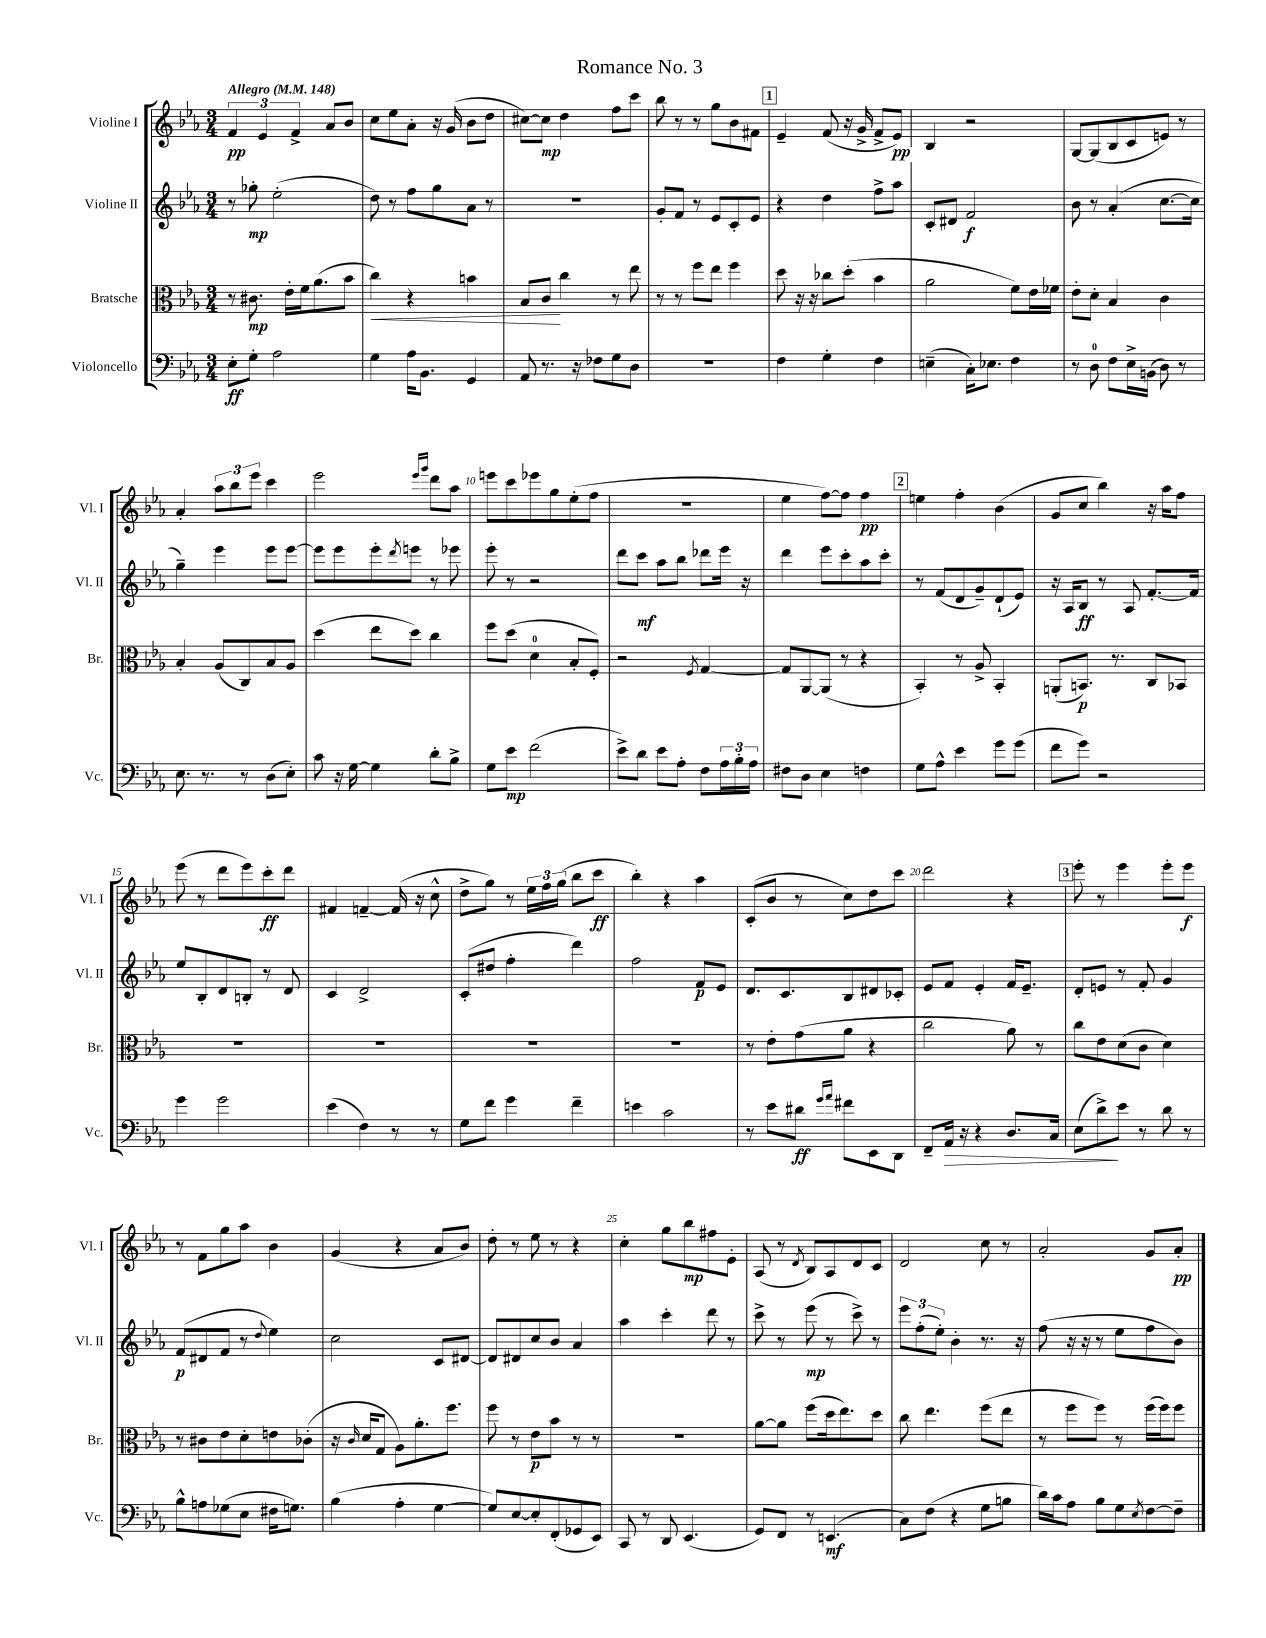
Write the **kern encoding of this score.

**kern	**dynam	**kern	**dynam	**kern	**dynam	**kern	**dynam
*part4	*part4	*part3	*part3	*part2	*part2	*part1	*part1
*staff4	*staff4	*staff3	*staff3	*staff2	*staff2	*staff1	*staff1
*I"Violoncello	*	*I"Bratsche	*	*I"Violine II	*	*I"Violine I	*
*I'Vc.	*	*I'Br.	*	*I'Vl. II	*	*I'Vl. I	*
*clefF4	*	*clefC3	*	*clefG2	*	*clefG2	*
*k[b-e-a-]	*	*k[b-e-a-]	*	*k[b-e-a-]	*	*k[b-e-a-]	*
*M3/4	*	*M3/4	*	*M3/4	*	*M3/4	*
*MM148	*	*MM148	*	*MM148	*	*MM148	*
=1	=1	=1	=1	=1	=1	=1	=1
!	!	!	!	!	!	!LO:TX:a:B:t=Allegro	!
8E-'\L	ff	8r	.	8r	.	6f/	pp
8G'\J	.	8.c#X\	mp	8gg-X'\	mp	.	.
.	.	.	.	.	.	6e-/	.
2A-\	.	.	.	(2ee-'\	.	.	.
.	.	16e-'\LL	.	.	.	.	.
.	.	.	.	.	.	6f^/	.
.	.	16f\J	.	.	.	.	.
.	.	(8.a-\	.	.	.	.	.
.	.	.	.	.	.	8a-/L	.
.	.	8b-\J	.	.	.	8b-/J	.
=2	=2	=2	=2	=2	=2	=2	=2
!	!	!	!LO:HP:b	!	!	!	!
4G\	.	4cc\)	<	8dd\)	.	8cc\L	.
.	.	.	.	8r	.	8ee-\	.
16A-\KL	.	4r	.	8ff\L	.	8a-'\J	.
8.BB-\J	.	.	.	.	.	.	.
.	.	.	.	8gg\	.	16r	.
.	.	.	.	.	.	(16g/	.
4GG/	.	4bn\	.	8a-\J	.	8b-\L	.
.	.	.	.	8r	.	8dd\J	.
=3	=3	=3	=3	=3	=3	=3	=3
8AA-/	.	8B-/L	.	2.r	.	[8cc#X\L)	.
8.r	.	8c/J	.	.	.	8cc#\J]	mp
.	.	4cc\	[	.	.	4dd\	.
16r	.	.	.	.	.	.	.
8F-X\L	.	.	.	.	.	.	.
8G\	.	8r	.	.	.	8ff\L	.
8D\J	.	8ee-\	.	.	.	8ccc\J	.
=4	=4	=4	=4	=4	=4	=4	=4
2.r	.	8r	.	8g'/L	.	8bb-\	.
.	.	8r	.	8f/J	.	8r	.
.	.	8ff\L	.	8r	.	8r	.
.	.	8ee-\J	.	8e-/L	.	8gg\L	.
.	.	4ff\	.	8c'/	.	8b-\	.
.	.	.	.	8e-/J	.	8f#X\J	.
!!LO:REH:place=s1:t=1
=5	=5	=5	=5	=5	=5	=5	=5
4F\	.	8dd\	.	4r	.	4e-~/	.
.	.	16r	.	.	.	.	.
.	.	16r	.	.	.	.	.
4G'\	.	8cc-X\L	.	4dd\	.	(8f/	.
.	.	(8dd'\J	.	.	.	16r	.
.	.	.	.	.	.	16g^/	.
4F\	.	4b-\	.	8ff^\L	.	8f^/L	.
.	.	.	.	8aa-\J	.	8e-/J)	pp
=6	=6	=6	=6	=6	=6	=6	=6
(4En~\	.	2a-\	.	8c'/L	.	4B-/	.
.	.	.	.	8d#X/J	.	.	.
16C'\KL)	.	.	.	2f/	f	2r	.
8.E-X\J	.	.	.	.	.	.	.
4F\	.	8f\L)	.	.	.	.	.
.	.	16e-\L	.	.	.	.	.
.	.	16f-X\JJ	.	.	.	.	.
=7	=7	=7	=7	=7	=7	=7	=7
8r	.	8e-'\L	.	8b-\	.	[8G/L	.
8D\	.	8d'\J	.	8r	.	(8G/]	.
8F\L	.	4B-/	.	(4a-'/	.	8B-/	.
16E-^\L	.	.	.	.	.	8c/	.
(16BBn\JJ	.	.	.	.	.	.	.
8D\)	.	4c\	.	[8.cc\L	.	8en/J)	.
8r	.	.	.	.	.	8r	.
.	.	.	.	16cc\Jk]	.	.	.
!!LO:LB:g=z
=8	=8	=8	=8	=8	=8	=8	=8
8.E-\	.	4B-'/	.	4gg~\)	.	4a-'/	.
8.r	.	.	.	.	.	.	.
.	.	(8A-/L	.	4eee-\	.	12aa-\L	.
.	.	.	.	.	.	12bb-\	.
8r	.	8C/)	.	.	.	.	.
.	.	.	.	.	.	12eee-\J	.
(8D\L	.	8B-/	.	8eee-\L	.	4ccc\	.
8E-'\J)	.	8A-/J	.	[8eee-\J	.	.	.
=9	=9	=9	=9	=9	=9	=9	=9
8c\	.	(4dd\	.	8eee-\L]	.	2eee-\	.
16r	.	.	.	8eee-\	.	.	.
[16G\	.	.	.	.	.	.	.
4G\]	.	8ee-\L	.	8eee-'\	.	.	.
.	.	.	.	8qddd/	.	.	.
.	.	8dd\J)	.	8eeen\J	.	.	.
.	.	.	.	.	.	16qqeee-/LL	.
.	.	.	.	.	.	16qqggg/JJ	.
8d'\L	.	4cc\	.	8r	.	8ddd\L	.
8B-^\J	.	.	.	8eee-X\	.	8aa-\J	.
=10	=10	=10	=10	=10	=10	=10	=10
8G\L	.	8ff\L	.	8eee-'\	.	8eeen\L	.
8e-\J	mp	(8dd\J	.	8r	.	8ccc\	.
(2f\	.	4d\	.	2r	.	8eee-X\	.
.	.	.	.	.	.	8gg\	.
.	.	8B-'/L	.	.	.	(8ee-'\	.
.	.	8F'/J)	.	.	.	8ff\J	.
=11	=11	=11	=11	=11	=11	=11	=11
8e-^\L)	.	2r	.	8ddd\L	.	2.r	.
8d\J	.	.	.	8ccc\J	mf	.	.
8e-\L	.	.	.	8aa-\L	.	.	.
8A-'\J	.	.	.	8bb-\J	.	.	.
.	.	8qF/	.	.	.	.	.
8F\L	.	[4G/	.	8ddd-X\L	.	.	.
24A-\L	.	.	.	16eee-\Jk	.	.	.
24B-'\	.	.	.	.	.	.	.
.	.	.	.	16r	.	.	.
24A-\JJ	.	.	.	.	.	.	.
=12	=12	=12	=12	=12	=12	=12	=12
8F#X\L	.	8G/L]	.	4ddd\	.	4ee-\	.
8D\J	.	[8AA-/	.	.	.	.	.
4E-\	.	(8AA-/J]	.	8eee-\L	.	[8ff\L)	.
.	.	8r	.	8ccc'\	.	8ff\J]	.
4Fn\	.	4r	.	8aa-\	.	4ff\	pp
.	.	.	.	8ccc'\J	.	.	.
!!LO:REH:place=s1:t=2
=13	=13	=13	=13	=13	=13	=13	=13
8G\L	.	4BB-'/)	.	8r	.	4een\	.
8A-^^\J	.	.	.	(8f/L	.	.	.
4e-\	.	8r	.	8d/	.	4ff'\	.
.	.	8A-^/	.	8g~/)	.	.	.
8g\L	.	4BB-'/	.	(8d`/	.	(4b-\	.
(8g\J	.	.	.	8e-/J)	.	.	.
=14	=14	=14	=14	=14	=14	=14	=14
8f\L	.	(8AAn'/L	.	16r	.	8g/L	.
.	.	.	.	16A-/KL	.	.	.
8g\J)	.	8.BBn/J)	p	8B-/J	ff	8cc/J	.
2r	.	.	.	8r	.	4bb-\)	.
.	.	8.r	.	.	.	.	.
.	.	.	.	8A-/	.	.	.
.	.	8C/L	.	[8.f'/L	.	16r	.
.	.	.	.	.	.	16aa-\KL	.
.	.	8BB-X/J	.	.	.	8ff\J	.
.	.	.	.	16f/Jk]	.	.	.
!!LO:LB:g=z
=15	=15	=15	=15	=15	=15	=15	=15
4g\	.	2.r	.	8ee-/L	.	(8eee-\	.
.	.	.	.	8B-'/	.	8r	.
2g\	.	.	.	8d/	.	8ddd\L	.
.	.	.	.	8Bn'/J	.	8eee-\)	.
.	.	.	.	8r	.	8ccc'\	ff
.	.	.	.	8d/	.	8ddd\J	.
=16	=16	=16	=16	=16	=16	=16	=16
(4e-\	.	2.r	.	4c/	.	4f#X/	.
4F\)	.	.	.	2d^/	.	[4fn~/	.
8r	.	.	.	.	.	(16f/]	.
.	.	.	.	.	.	16r	.
8r	.	.	.	.	.	8cc^^\	.
=17	=17	=17	=17	=17	=17	=17	=17
8G\L	.	2.r	.	(8c'/L	.	8dd^\L	.
8f\J	.	.	.	8dd#X/J	.	8gg\J)	.
4g\	.	.	.	4ff'\	.	8r	.
.	.	.	.	.	.	24ee-\LL	.
.	.	.	.	.	.	24ff\	.
.	.	.	.	.	.	(24gg\JJ	.
4f~\	.	.	.	4ddd\)	.	8bb-\L	.
.	.	.	.	.	.	8ccc\J	ff
=18	=18	=18	=18	=18	=18	=18	=18
4en\	.	2.r	.	2ff\	.	4bb-'\)	.
2c\	.	.	.	.	.	4r	.
.	.	.	.	8f/L	p	4aa-\	.
.	.	.	.	8e-/J	.	.	.
=19	=19	=19	=19	=19	=19	=19	=19
8r	.	8r	.	8.d/L	.	(8c'/L	.
8e-\L	.	8e-'\L	.	.	.	8b-/J	.
.	.	.	.	8.c/	.	.	.
8d#X\J	ff	(8g\	.	.	.	8r	.
16qqg/LL	.	.	.	.	.	.	.
16qqa-/JJ	.	.	.	.	.	.	.
8f#X\L	.	8a-\J	.	8B-/	.	8cc\L)	.
8EE-\	.	4r	.	8d#X/	.	8dd\	.
8DD\J	.	.	.	8c-X'/J	.	8ccc\J	.
=20	=20	=20	=20	=20	=20	=20	=20
8FF~/L	.	2cc\	.	8e-/L	.	2ddd\	.
!	!LO:HP:b	!	!	!	!	!	!
16AA-/Jk	>	.	.	8f/J	.	.	.
16r	.	.	.	.	.	.	.
4r	.	.	.	4e-'/	.	.	.
8.D/L	.	8a-\)	.	16f/KL	.	4r	.
.	.	.	.	8.e-~/J	.	.	.
.	.	8r	.	.	.	.	.
16C/Jk	.	.	.	.	.	.	.
!!LO:REH:place=s1:t=3
=21	=21	=21	=21	=21	=21	=21	=21
(8E-\L	.	8cc\L	.	8d'/L	.	8eee-'\	.
8d^\)	.	8e-\	.	8en/J	.	8r	.
8e-\J	]	(8d\	.	8r	.	4eee-\	.
8r	.	8c\J	.	8f'/	.	.	.
8d\	.	4d\)	.	4g/	.	8eee-'\L	.
8r	.	.	.	.	.	8eee-\J	f
!!LO:LB:g=z
=22	=22	=22	=22	=22	=22	=22	=22
8B-^^\L	.	8r	.	(8f/L	p	8r	.
8An\	.	8c#X\L	.	8d#X/	.	8f\L	.
(8G-X\	.	8e-\	.	8f/J	.	8gg\	.
8E-\J	.	8d'\	.	8r	.	8aa-\J	.
.	.	.	.	8qqdd/	.	.	.
16F#X\KL	.	8en\	.	4ee-\)	.	4b-\	.
8.Gn\J)	.	.	.	.	.	.	.
.	.	(8c-X'\J	.	.	.	.	.
=23	=23	=23	=23	=23	=23	=23	=23
(4B-\	.	16r	.	2cc\	.	(4g/	.
.	.	16qqc/	.	.	.	.	.
.	.	16d/KL	.	.	.	.	.
.	.	8G/J	.	.	.	.	.
4A-'\	.	8A-\L)	.	.	.	4r	.
.	.	8.a-'\	.	.	.	.	.
[4G\	.	.	.	8c/L	.	8a-/L	.
.	.	8.ff\J	.	.	.	.	.
.	.	.	.	[8d#X/J	.	8b-/J)	.
=24	=24	=24	=24	=24	=24	=24	=24
8G/L])	.	8ff\	.	8d#/L]	.	8dd'\	.
[8E-/	.	8r	.	8d#X/	.	8r	.
8E-'/]	.	8e-\L	p	8cc/	.	8ee-\	.
(8FF'/	.	8b-\J	.	8b-/J	.	8r	.
8GG-X/	.	8r	.	4a-/	.	4r	.
8EE-/J)	.	8r	.	.	.	.	.
=25	=25	=25	=25	=25	=25	=25	=25
8CC/	.	2.r	.	4aa-\	.	4cc'\	.
8r	.	.	.	.	.	.	.
8DD/	.	.	.	4ccc'\	.	8gg\L	.
(4.EE-/	.	.	.	.	.	8bb-\	mp
.	.	.	.	8ddd\	.	8ff#X\	.
.	.	.	.	8r	.	8e-'\J	.
=26	=26	=26	=26	=26	=26	=26	=26
8GG/L)	.	[8a-\L	.	8ccc^\	.	(8A-/	.
8FF/J	.	8a-\J]	.	8r	.	8r	.
.	.	.	.	.	.	8qd/	.
8r	.	(8ff\L	.	(8eee-\	mp	8B-/L)	.
(4.EEn/	mf	16dd\k	.	8r	.	8A-/	.
.	.	8.ee-\)	.	.	.	.	.
.	.	.	.	8ccc^\)	.	8d/	.
.	.	8dd\J	.	8r	.	8c/J	.
=27	=27	=27	=27	=27	=27	=27	=27
8C\L)	.	8cc\	.	12eee-\L	.	2d/	.
.	.	.	.	(12ff'\	.	.	.
(8F\J	.	4.ee-\	.	.	.	.	.
.	.	.	.	12ee-'\J)	.	.	.
4r	.	.	.	4b-'\	.	.	.
8G\L	.	(8ff\L	.	8.r	.	8cc\	.
8Bn\J	.	8ee-\J	.	.	.	8r	.
.	.	.	.	16r	.	.	.
=28	=28	=28	=28	=28	=28	=28	=28
16d\LL)	.	8r	.	(8ff\	.	2a-'/	.
16c\J	.	.	.	.	.	.	.
8A-\J	.	8ff\L	.	16r	.	.	.
.	.	.	.	16r	.	.	.
8B-\L	.	8ff\J)	.	8r	.	.	.
8G\	.	8r	.	8ee-\L	.	.	.
8qE-/	.	.	.	.	.	.	.
[8F\	.	(16ff\LL	.	8ff\	.	8g/L	.
.	.	16ff\J)	.	.	.	.	.
8F~\J]	.	8ff\J	.	8b-\J)	.	8a-'/J	pp
==	==	==	==	==	==	==	==
*-	*-	*-	*-	*-	*-	*-	*-
